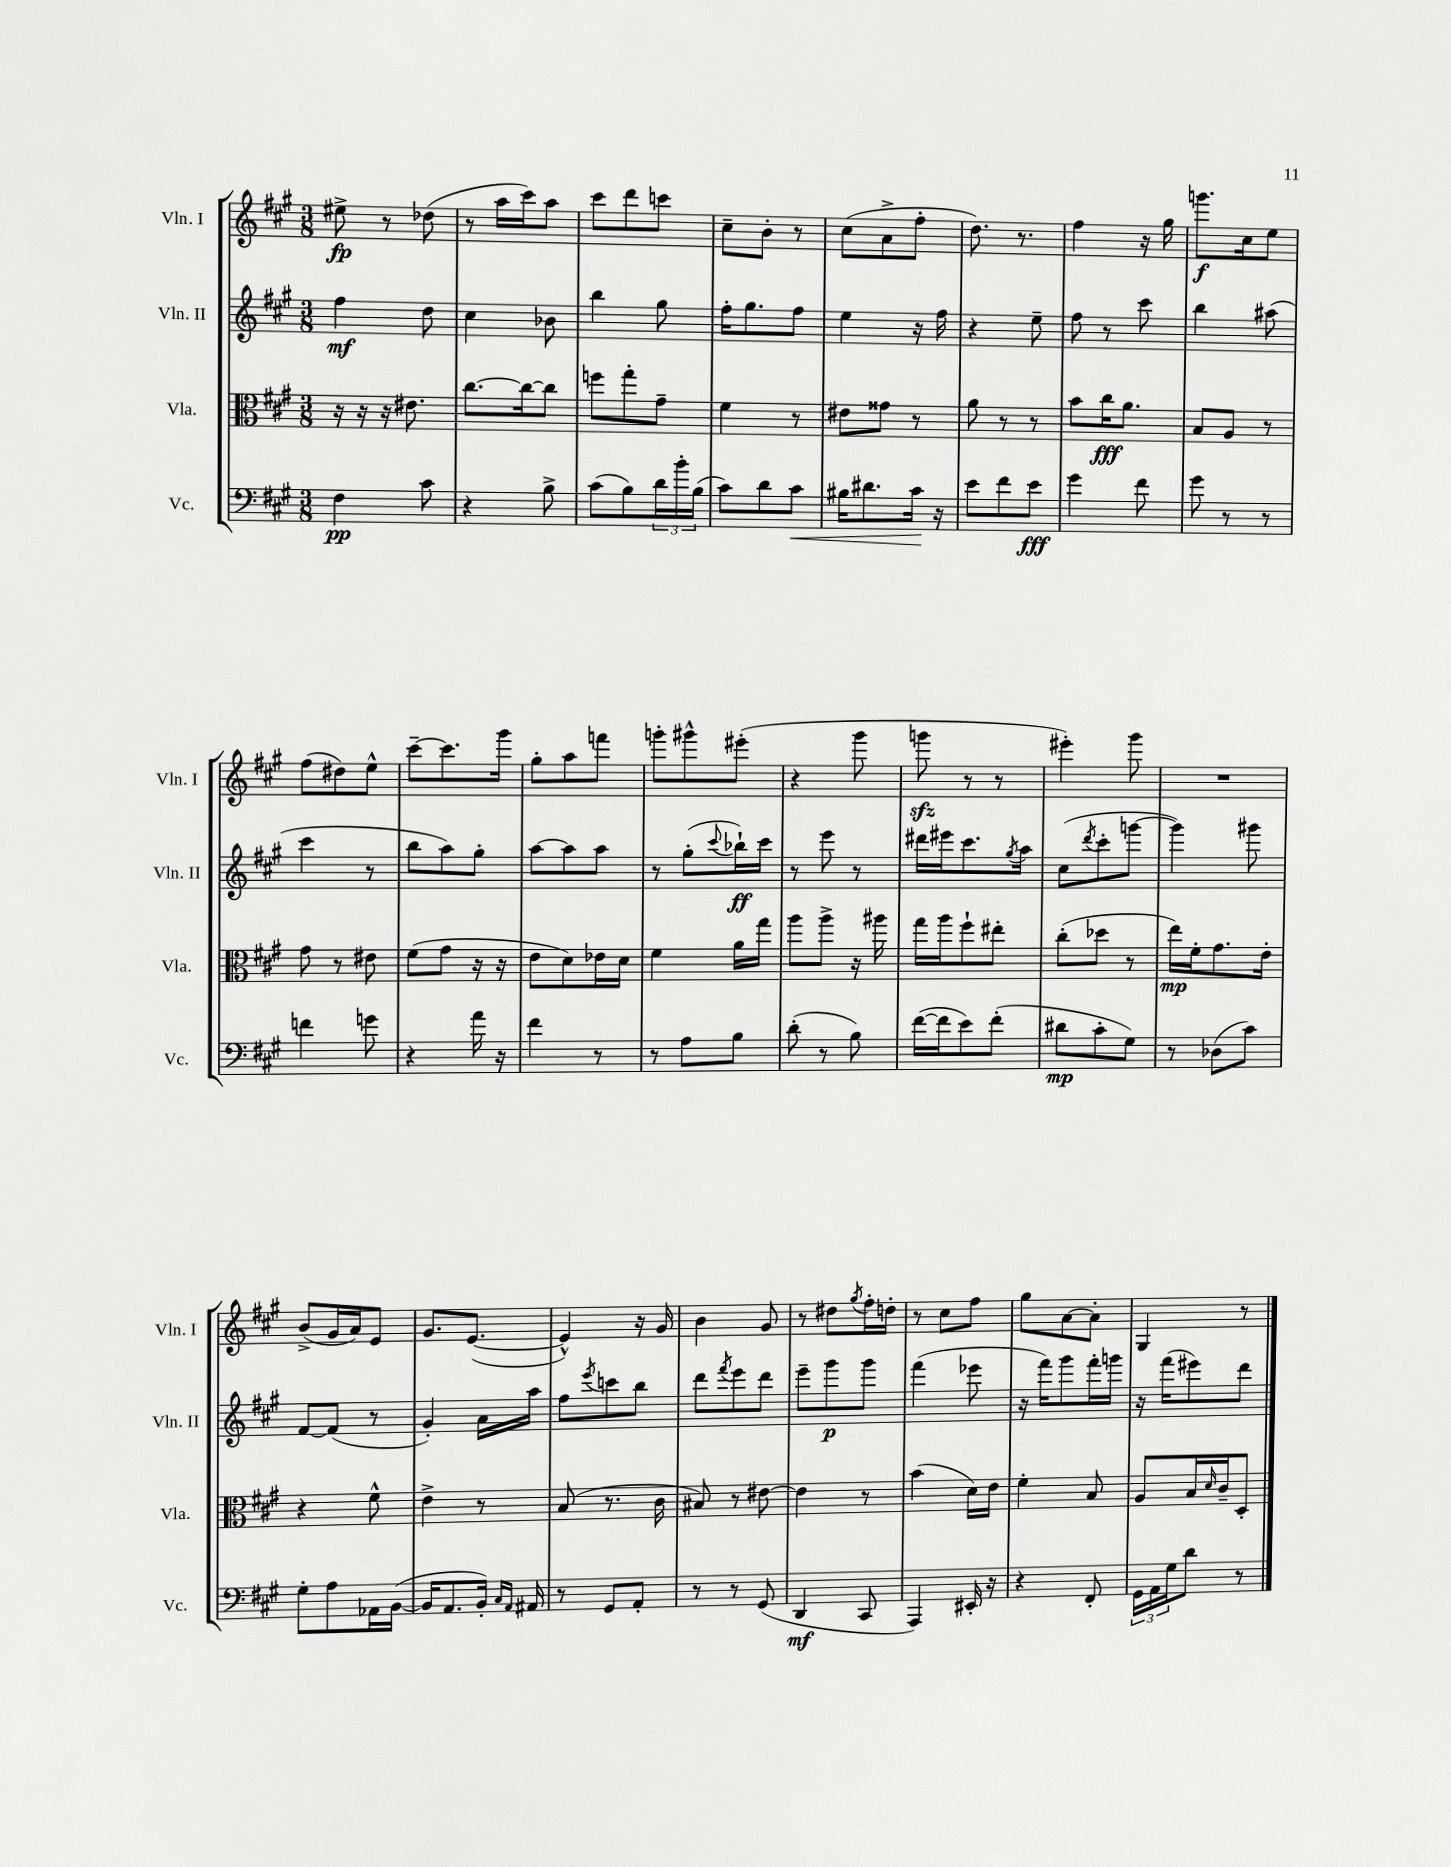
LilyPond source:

<<
\new StaffGroup <<
\new Staff = "s0" \with { instrumentName = "Vln. I" shortInstrumentName = "Vln. I" } {
    \clef treble \key a \major \numericTimeSignature \time 3/8
    eis''8->\fp r8 des''8( |
    r8 a''16 cis'''16) a''8 |
    cis'''8 d'''8 c'''8 |
    cis''8-- b'8-. r8 |
    cis''8( a'8-> fis''8-. |
    d''8.) r8. |
    fis''4 r16 gis''16 |
    g'''8.\f cis''16 e''8 |
    fis''8( dis''8) e''8-^ |
    cis'''8~-- cis'''8. gis'''16 |
    gis''8-. a''8 f'''8 |
    g'''8-. gis'''8-^ eis'''8-.( |
    r4 gis'''8 |
    g'''8\sfz r8 r8 |
    eis'''4-.) gis'''8 |
    R4. |
    b'8->( gis'16 a'16) e'8 |
    gis'8. e'8.~( |
    e'4-^) r16 gis'16 |
    b'4 gis'8 |
    r8 dis''8 \acciaccatura { gis''8 } fis''16-. d''16-. |
    r8 cis''8 fis''8 |
    gis''8 a'8~ a'8-. |
    gis4 r8 \bar "|." |
}
\new Staff = "s1" \with { instrumentName = "Vln. II" shortInstrumentName = "Vln. II" } {
    \clef treble \key a \major \numericTimeSignature \time 3/8
    fis''4\mf d''8 |
    cis''4 bes'8 |
    b''4 gis''8 |
    fis''16-. gis''8. fis''8 |
    e''4 r16 fis''16 |
    r4 e''8-- |
    fis''8 r8 cis'''8 |
    b''4 ais''8( |
    cis'''4 r8 |
    b''8 a''8) gis''8-. |
    a''8~ a''8 a''8 |
    r8 gis''8-.( \appoggiatura { cis'''8 } bes''16-!\ff) cis'''16 |
    r8 e'''8 r8 |
    dis'''16 eis'''16 cis'''8. \acciaccatura { gis''8 } a''16 |
    cis''8( \acciaccatura { d'''8 } cis'''8-. g'''8~ |
    g'''4) gis'''8 |
    fis'8~ fis'8( r8 |
    gis'4-.) a'16 a''16 |
    fis''8 \acciaccatura { e'''8 } c'''8 b''8 |
    d'''8 \acciaccatura { fis'''8 } e'''8 d'''8 |
    e'''8-- gis'''8\p gis'''8 |
    fis'''4( ees'''8 |
    r16 fis'''16) gis'''8 fis'''16-. g'''16 |
    r16 fis'''16( eis'''8) d'''8 \bar "|." |
}
\new Staff = "s2" \with { instrumentName = "Vla." shortInstrumentName = "Vla." } {
    \clef alto \key a \major \numericTimeSignature \time 3/8
    r16 r16 r16 eis'8. |
    cis''8.~ cis''16~ cis''8 |
    f''8 gis''8-. gis'8-- |
    fis'4 r8 |
    eis'8 gisis'8 r8 |
    a'8 r8 r8 |
    b'8 cis''16\fff a'8. |
    b8 a8 r8 |
    gis'8 r8 eis'8 |
    fis'8( gis'8 r16 r16 |
    e'8 d'8) ees'16 d'16 |
    fis'4 a'16 gis''16 |
    a''8 a''8-> r16 ais''16 |
    gis''16 a''16 fis''8-! eis''8-. |
    cis''8-.( des''8 r8 |
    e''16\mp) fis'16-. gis'8. e'16-. |
    r4 fis'8-^ |
    e'4-> r8 |
    b8( r8. cis'16 |
    bis8) r8 eis'8~ |
    eis'4 r8 |
    b'4( d'16) e'16 |
    fis'4-. b8 |
    a8 b16 \grace { d'16 } cis'16-- d8-. \bar "|." |
}
\new Staff = "s3" \with { instrumentName = "Vc." shortInstrumentName = "Vc." } {
    \clef bass \key a \major \numericTimeSignature \time 3/8
    fis4\pp cis'8 |
    r4 b8-> |
    cis'8( b8) \tuplet 3/2 { d'16 b'16-. b16( } |
    cis'8) d'8 cis'8\< |
    bis16 dis'8. cis'16\! r16 |
    e'8 fis'8 e'8\fff |
    gis'4 fis'8 |
    gis'8 r8 r8 |
    f'4 g'8 |
    r4 a'16 r16 |
    fis'4 r8 |
    r8 a8 b8 |
    d'8-.( r8 b8) |
    fis'16~( fis'16 e'8) fis'8-.( |
    dis'8\mp cis'8-. gis8) |
    r8 des8( cis'8) |
    gis8-. a8 aes,16 b,16~( |
    b,16 a,8. b,16-.) \grace { cis16 a,16 } ais,16 |
    r8 gis,8 a,8-. |
    r8 r8 gis,8( |
    d,4\mf cis,8 |
    a,,4) eis,16-. r16 |
    r4 fis,8-. |
    \tuplet 3/2 { gis,16 a,16 gis16 } d'8 r8 \bar "|." |
}
>>
>>
\layout { \context { \Score \remove "Bar_number_engraver" } }
